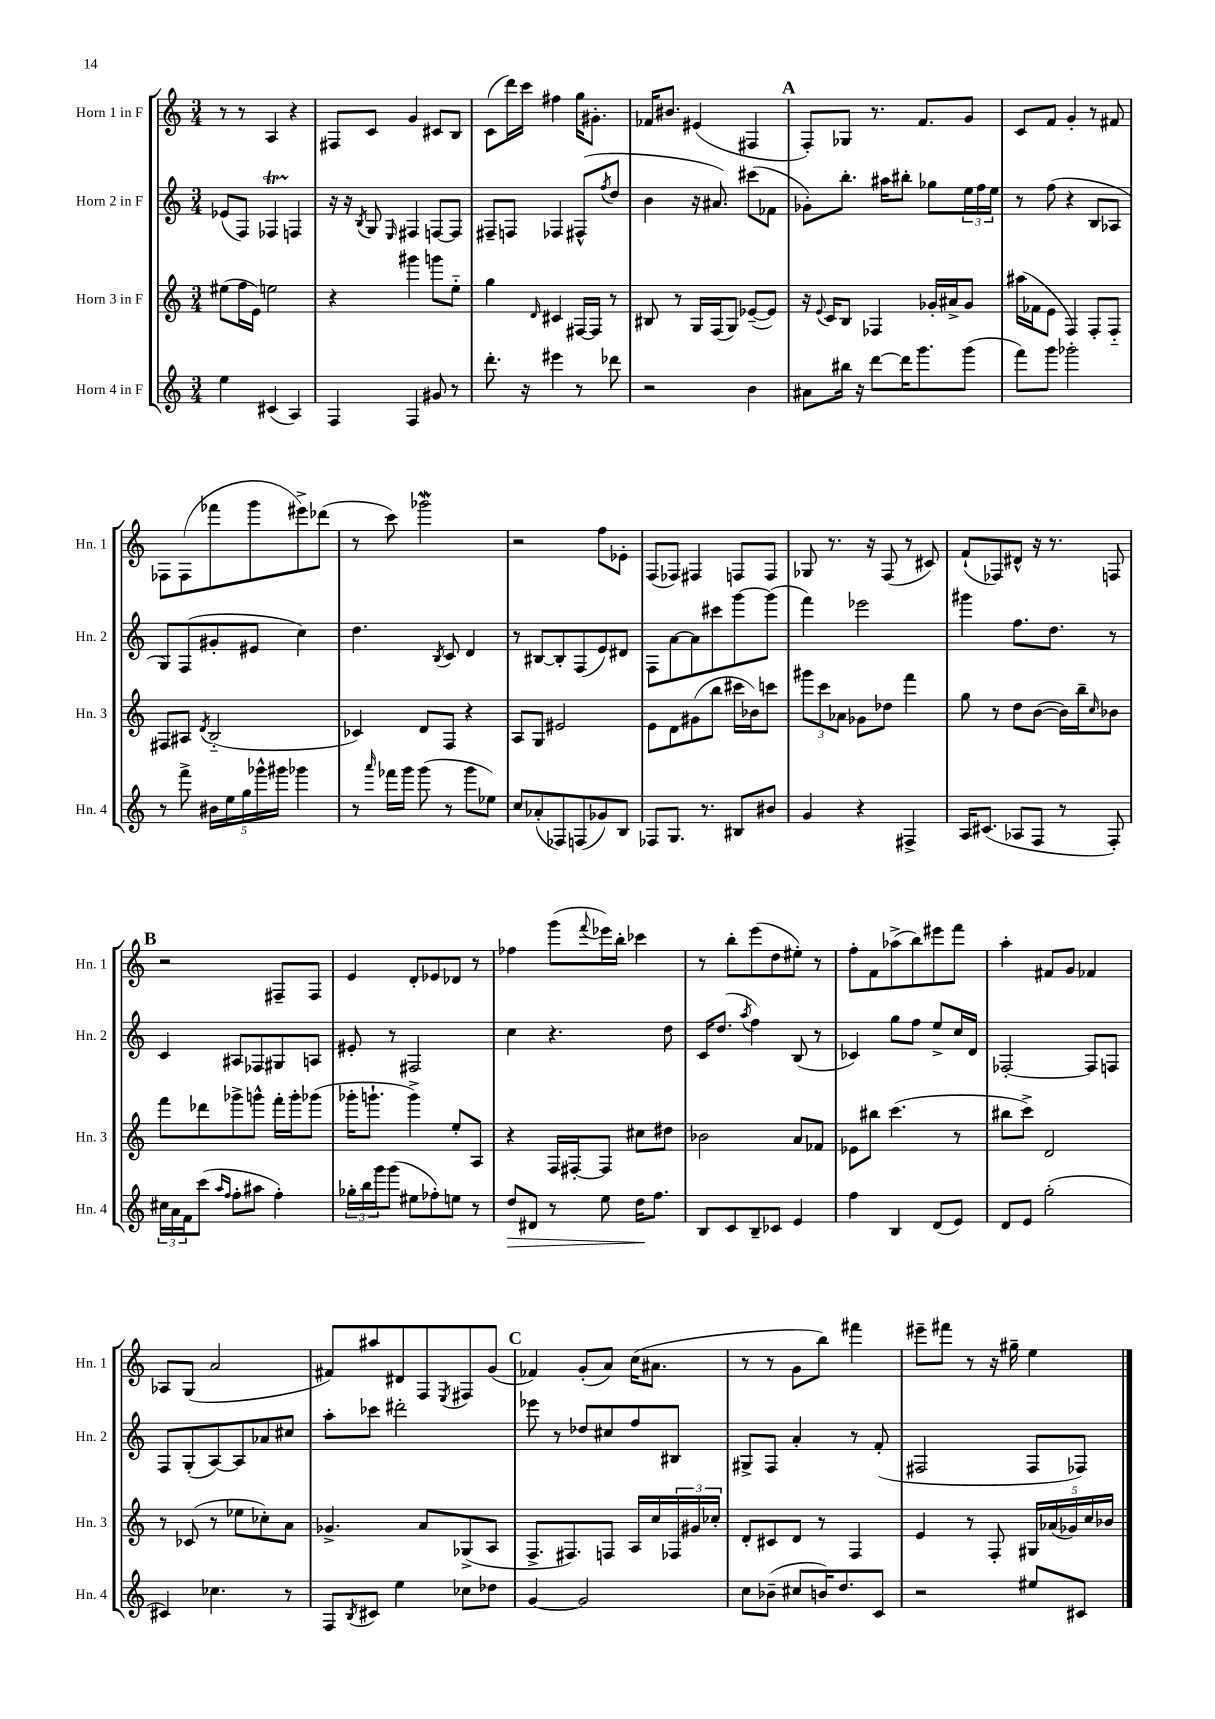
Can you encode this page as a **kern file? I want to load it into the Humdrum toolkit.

**kern	**kern	**kern	**kern
*staff4	*staff3	*staff2	*staff1
*clefG2	*clefG2	*clefG2	*clefG2
*k[]	*k[]	*k[]	*k[]
*M3/4	*M3/4	*M3/4	*M3/4
4ee	(8ee#	(8e-	8r
.	16ff	8F)	8r
.	16e)	.	.
(4c#	2ee	4F-	4A
4A)	.	4F	4r
=	=	=	=
4F	4r	16r	8F#
.	.	16r	.
.	.	8qB	.
.	.	8G	8c
.	.	16qqE	.
4F	4ggg#	4F#	4g
8g#	8ggg	[8F	8c#
8r	8ee'~	8F]	8B
=	=	=	=
8.ddd'	4gg	8F#~	(8c
.	.	8F	16ddd)
16r	.	.	16ccc
.	16qqd	.	.
4eee#	4c#	4F-	4ff#
8r	[16F#	(8F#^^	16gg
.	16F#]	.	8.g#'
.	.	8qff	.
8ddd-	8r	8dd	.
=	=	=	=
2r	8B#	4b	16f-
.	.	.	8.b#
.	8r	.	.
.	16G	16r	(4e#
.	(16F	8.a#)	.
.	8G)	.	.
4b	([8e-~	(8ccc#	4F#
.	8e-])	8f-	.
=	=	=	=
8a#	16r	8g-')	8F')
.	8qqe	.	.
.	16c	.	.
16bb#	8B	8.bb'	8G-
16r	.	.	.
[8ddd	4F-	.	8.r
.	.	16aa#	.
16ddd]	.	8bb#'	.
8.ggg	.	.	8.f
.	16g-'	8gg-	.
.	16a#^	.	.
(8ggg	8g-	24ee	8g
.	.	24ff	.
.	.	24ee	.
=	=	=	=
8fff)	(16aa#	8r	8c
.	16f-	.	.
8ggg	8e	(8ff	8f
2ggg-'	4F)	4r	4g'
.	8F'	8B	8r
.	8F'~	8A-	8f#
=	=	=	=
8r	8F#	8G)	8F-
8fff^	8A#	(8F	(8F-
.	8qd	.	.
20b#	(2B'~	8g#'	8fff-
20ee	.	.	.
20gg	.	.	.
.	.	8e#	8ggg
20ggg-^^	.	.	.
20ggg#	.	.	.
4ggg-	.	4cc)	8eee#^)
.	.	.	(8ddd-
=	=	=	=
8r	4c-)	4.dd	8r
16qqaaa	.	.	.
16fff-	.	.	8ccc)
16ggg	.	.	.
(8ggg	8d	.	2ggg-
.	.	8qB	.
8r	8F	8c	.
8ggg	4r	4d	.
8ee-)	.	.	.
=	=	=	=
8cc	8A	8r	2r
(8a-'	8G	[8B#	.
8F-)	2e#	8B#']	.
(8F	.	(8F	.
8g-)	.	8e)	8ff
8B	.	8d#	8e-'
=	=	=	=
8F-	8e	8F	(8F
8.G	8d	[8a	8F-)
.	(8g#	8a]	4F#
8.r	.	.	.
.	8bb	8ccc#	.
8B#	16ccc#	[8ggg	8F
.	16b-)	.	.
8b#	8ccc	(8ggg]	8F
=	=	=	=
4g	12ggg#	4fff)	8G-
.	12ccc	.	.
.	.	.	8.r
.	12a-	.	.
4r	8g-	2eee-	.
.	.	.	16r
.	8dd-	.	(8F
4F#^	4fff	.	8r
.	.	.	8c#)
=	=	=	=
16A	8gg	4ggg#	(8f`
(8.c#	.	.	.
.	8r	.	8F-)
8A-	8dd	8.ff	8d#^^
8F	([8b	.	16r
.	.	8.dd	8.r
8r	16b])	.	.
.	16bb~	.	.
.	16qqcc	.	.
8F')	8b-	8r	8F
=	=	=	=
24cc#	8fff	4c	2r
24a	.	.	.
24f	.	.	.
(8ccc	8ddd-	.	.
16qqaa	.	.	.
16qqff	.	.	.
8ff'	8ggg-^	8A#	.
8aa#	8ggg^^	8F-	.
4ff')	16fff'	8G#	8F#~
.	16ggg'	.	.
.	(8ggg-	8A	8F#
=	=	=	=
24gg-'	16ggg-'	8e#'	4e
24bb	.	.	.
.	8.ggg`	.	.
24ggg	.	.	.
(8ggg	.	8r	.
8ee#	4ggg^)	2F#	8d'
8ff-')	.	.	8e-
8ee	8ee'	.	8d-
8r	8A	.	8r
=	=	=	=
8dd	4r	4cc	4ff-
8d#	.	.	.
8r	16F	4.r	(8ggg
.	[16F#'	.	.
.	.	.	8qqfff
8ee	8F#]	.	16eee-)
.	.	.	16bb'
16dd	8cc#	.	4ccc-
8.ff	.	.	.
.	8dd#	8dd	.
=	=	=	=
8B	2b-	16c	8r
.	.	(8.dd	.
8c	.	.	8bb'
.	.	8qaa	.
8B~	.	4ff)	(8eee
8c-	.	.	8dd
4e	8a	(8B	8ee#')
.	8f-	8r	8r
=	=	=	=
4ff	8e-	4c-)	8ff'
.	8bb#	.	8f
4B	(4.ccc	8gg	(8aa-^
.	.	8ff	8bb)
(8d	.	8ee^	8eee#
8e)	8r	16cc	8fff
.	.	16d	.
=	=	=	=
8d	8bb#	[2F-'	4aa'
8e	8ccc^)	.	.
(2gg'	2d	.	8f#
.	.	.	8g
.	.	8F-]	4f-
.	.	8F	.
=	=	=	=
4c#)	8r	8F	8A-
.	(8c-	(8G'	(8G
4.cc-	8r	[8A)	2a
.	8ee-	8A]	.
.	8cc-')	8a-	.
8r	8a	8cc#	.
=	=	=	=
8F	4.g-^	8aa'	8f#)
8qB	.	.	.
8c#	.	8ccc-	8aa#
4ee	.	2ddd#'	8d#
.	8a	.	8F
.	.	.	8qE
8cc-	(8G-^	.	8F#
8dd-	8A	.	(8g
=	=	=	=
[4g	8.F^	8eee-	4f-)
.	.	8r	.
.	8.F#)	.	.
2g]	.	8dd-	(8g'
.	8F	8cc#	8a)
.	16A	8ff	(16cc
.	16cc	.	8.a#
.	24F-	8B#	.
.	24g#	.	.
.	24cc-'	.	.
=	=	=	=
8cc	8d'	8G#^	8r
(8b-~	8c#	8F	8r
8cc#	8d	4a'	8g
16b)	8r	.	8bb)
8.dd	.	.	.
.	4F	8r	4fff#
8c	.	(8f'	.
=	=	=	=
2r	4e	2F#	8eee#~
.	.	.	8fff#
.	8r	.	8r
.	8F'	.	16r
.	.	.	16gg#~
8ee#	20G#	8F#	4ee
.	(20a-	.	.
.	20g-)	.	.
8c#	.	8F-)	.
.	20cc	.	.
.	20b-	.	.
==	==	==	==
*-	*-	*-	*-
